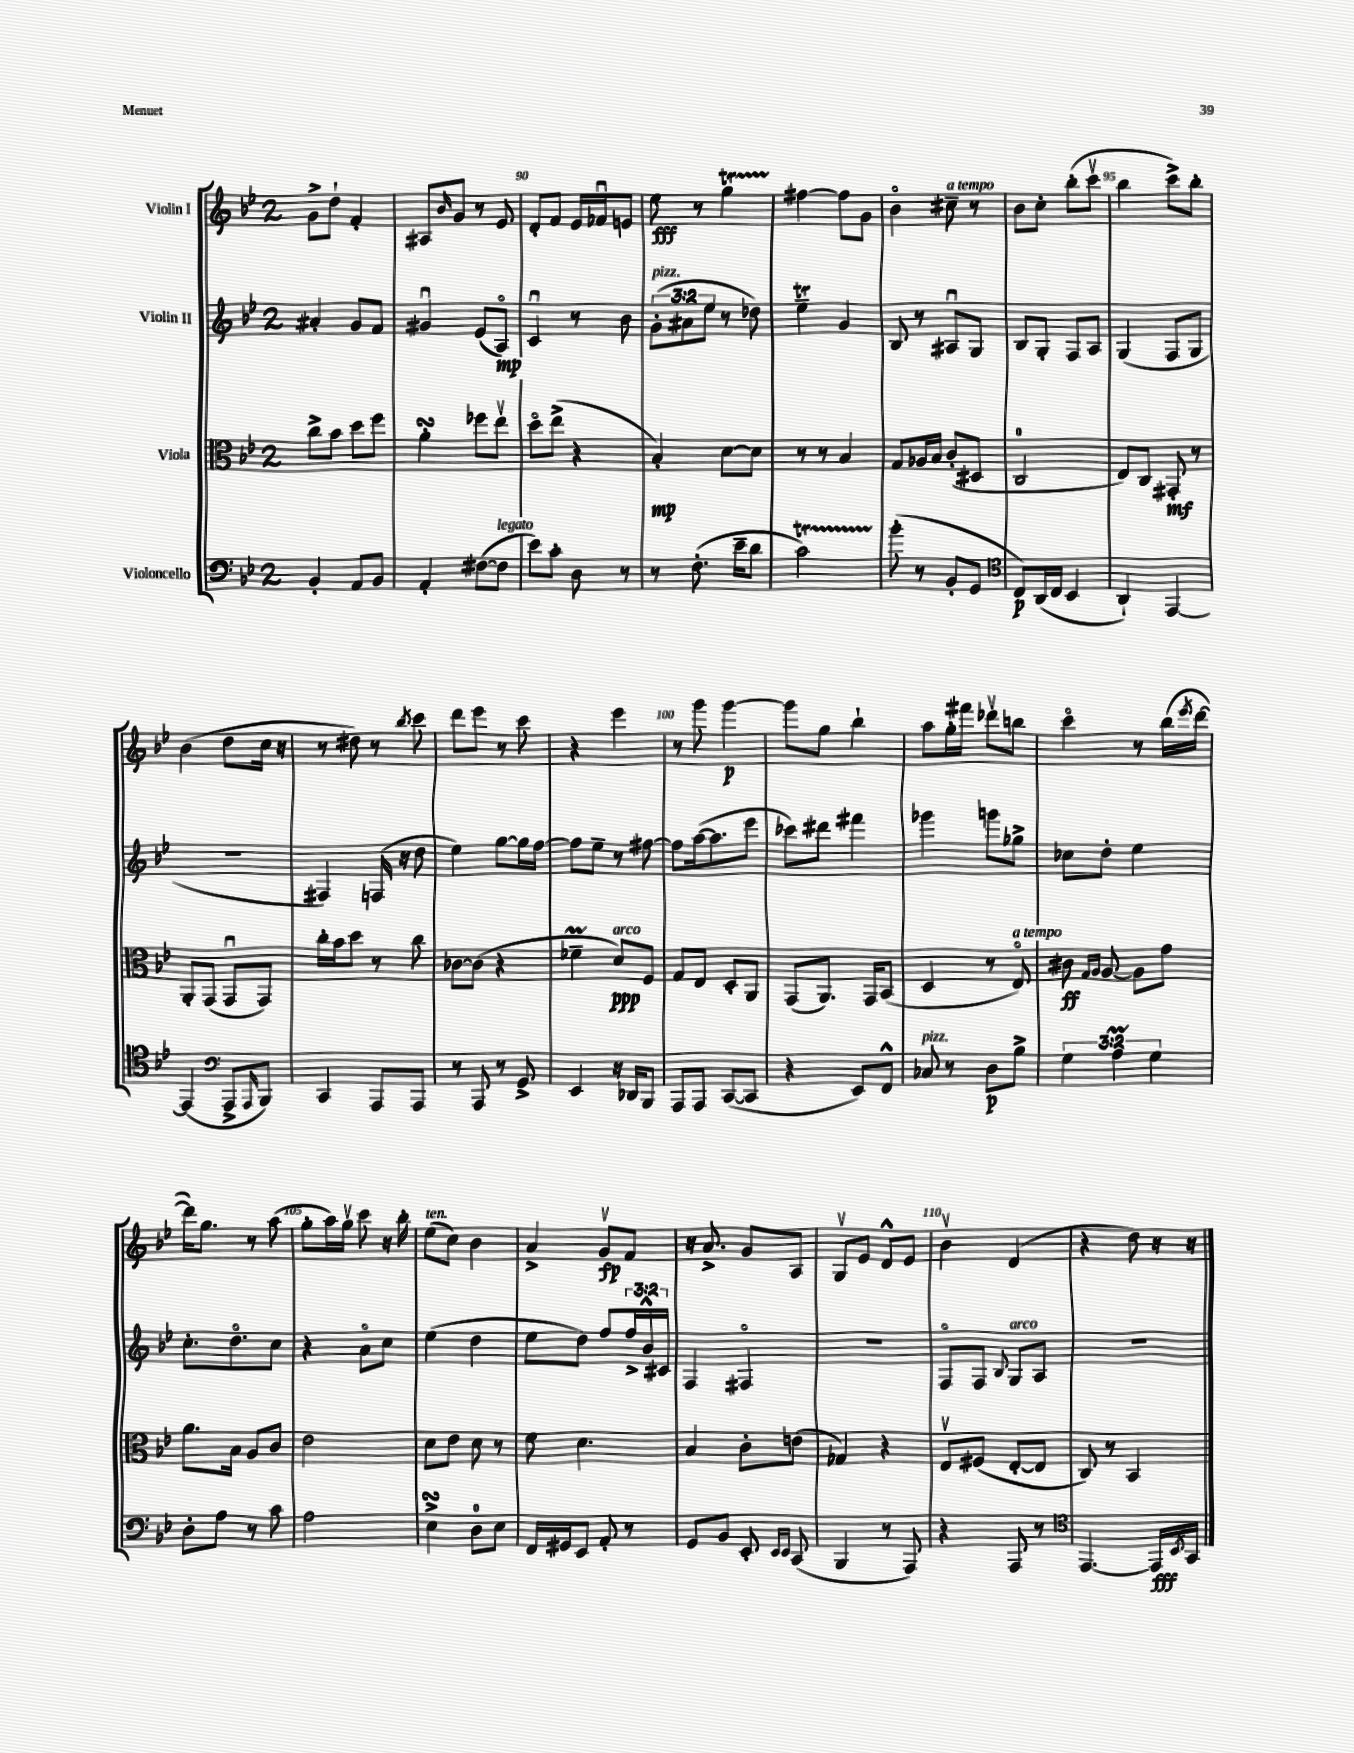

**kern	**kern	**kern	**kern
*staff4	*staff3	*staff2	*staff1
*clefF4	*clefC3	*clefG2	*clefG2
*k[b-e-]	*k[b-e-]	*k[b-e-]	*k[b-e-]
*M2/4	*M2/4	*M2/4	*M2/4
4BB-'/	8cc^\L	4a#'/	8g^\L
.	8b-\J	.	8dd`\J
8AA/L	8dd\L	8g/L	4f'/
8BB-/J	8ff\J	8f/J	.
=	=	=	=
4AA'/	4a'\	4g#u/	8A#/L
.	.	.	16qqb-/
.	.	.	8g/J
([8F#\L	8ff-\L	(8e-/L	8r
8F#\]J	8ee-v\J	8Ao/J)	8e-/
=	=	=	=
8e-\L)	8ddo\L	4cu/	8d'/L
8c'\J	(8ee-^\J	.	8f/J
8D\	4r	8r	16e-/LL
.	.	.	16f-u/J
8r	.	8b-\	8e/J
=	=	=	=
8r	4B-'/)	(12g'\L	8ee-\
.	.	12a#\	.
(8.F'\	.	.	8r
.	.	12ee-\J	.
.	[8d\L	8r	4gg\
16e-~\LK	.	.	.
8d\J	8d\]J	8dd-\)	.
=	=	=	=
2c\)	8r	4ee-~\	[4ff#\
.	8r	.	.
.	4B-/	4g/	8ff#\]L
.	.	.	8g\J
=	=	=	=
(8b-'\	8G/L	8B-/	4b-o\
8r	16A-/L	8r	.
.	16B-/JJ	.	.
8BB-'/L	(8c'/L	8A#u/L	8cc#~\
8GG/J	8D#/J	8G/J	8r
=	=	=	=
*clefC4	*	*	*
8C/L)	2C/	8B-/L	8b-\L
(16AA/L	.	8G'/J	8cc'\J
16C/JJ	.	.	.
4BB-/	.	8F/L	(8bb-'\L
.	.	8A/J	8cccv\J
=	=	=	=
4AA`/)	8E-/L)	(4G/	4bb-\
.	8C/J	.	.
[4EE-/	8GG#'/	8F/L	8ccc^\L)
.	8r	8G/J	8bb-'\J
=	=	=	=
(4EE-/]	8AA'/L	2r	(4b-\
.	(8GG/J	.	.
*clefF4	*	*	*
8AAA^/L	8GGu/L	.	8dd\L
16qqAAA/	.	.	.
8BBB-/J)	8GG/J)	.	16cc\Jk
.	.	.	16r
=	=	=	=
4CC/	16cc'\LL	4F#/)	8r
.	16b-\J	.	.
.	8dd\J	.	8dd#\)
8AAA/L	8r	(16F/	8r
.	.	16r	.
.	.	.	8qbb-/
8AAA/J	8cc\	8dd\	8ccc\
=	=	=	=
8r	[8c-\L	4ee-\)	8ddd\L
8AAA/	(8c-\]J	.	8eee-\J
8r	4r	[8gg\L	8r
8GG^/	.	16gg\]L	8ccc\
.	.	[16ff\JJ	.
=	=	=	=
4EE-/	4f-~\	8ff\]L	4r
.	.	8ee-~\J	.
16r	8d/L)	8r	4eee-\
16DD-/LK	.	.	.
8BBB-/J	8F/J	[8ff#\	.
=	=	=	=
8AAA/L	8G/L	8ff#\]L	8r
8AAA/J	8E-/J	([16aa\k	8ggg\
.	.	8.aa\]	.
([8CC/L	8D'/L	.	[4ggg\
8CC/]J	8AA/J	8eee-\J	.
=	=	=	=
4r	(8GG/L	8ccc-\L)	8ggg\]L
.	8.AA/J)	8ddd#\J	8gg\J
8EE-/L)	.	4fff#\	4bb-`\
.	16GG/LK	.	.
8FF^^/J	(8BB-/J	.	.
=	=	=	=
8C-/	4D/	4ggg-\	8aa\L
8r	.	.	16gg'\L
.	.	.	16fff#\JJ
8D\L	8r	8ggg\L	8ddd-v\L
8B-^\J	8E-o/)	8gg-^\J	8bb\J
=	=	=	=
6G\	8c#\	8cc-\L	4ccco\
.	16qqG/LL	.	.
.	16qqA/JJ	.	.
.	[8A/	8dd'\J	.
6A\	.	.	.
.	8A\]L	4ee-\	8r
6G\	.	.	.
.	8g\J	.	(16bb-\LL
.	.	.	8qeee-/
.	.	.	[16ddd\JJ
=	=	=	=
8D'\L	8.a\L	8.cc'\L	16ddd\]LK)
.	.	.	8.gg\J
8A\J	.	.	.
.	16B-\Jk	8.ddo\	.
8r	8A/L	.	8r
8c\	8c/J	8cc\J	(8aa\
=	=	=	=
2A\	2e-\	4r	8gg'\L
.	.	.	16aa\L)
.	.	.	16ggv\JJ
.	.	8ao\L	8ccc\
.	.	8cc\J	16r
.	.	.	16bb-'\
=	=	=	=
4E-^\	8d\L	(4ee-\	(8ee-\L
.	8e-\J	.	8cc\J)
8D\L	8d\	4dd\	4b-\
8E-\J	8r	.	.
=	=	=	=
16FF/LL	8f\	8ee-\L	4a^/
16GG#/J	.	.	.
8EE-/J	4.d\	8dd\J)	.
8AA'/	.	8ff/L	8gv/L
8r	.	24ff^/L	8f/J
.	.	24b-^^/	.
.	.	24c#/JJ	.
=	=	=	=
8GG/L	4B-/	4F/	16r
.	.	.	8.a^/
8BB-/J	.	.	.
8EE-'/	8c'\L	4F#o/	8g/L
16qqEE-/LL	.	.	.
16qqEE-/JJ	.	.	.
(8CC/	(8e\J	.	8A/J
=	=	=	=
4BBB-/	4G-/)	2r	8Gv/L
.	.	.	8e-/J
8r	4r	.	8d^^/L
8AAA/)	.	.	8e-/J
=	=	=	=
4r	8E-v/L	8Fo/L	4b-v\
.	(8F#/J	8F/J	.
.	.	8qqB-/	.
8AAA/	[8E-'/L	8G/L	(4d/
8r	8E-/]J	8A/J	.
=	=	=	=
*clefC4	*	*	*
[4.EE-/	8C/)	2r	4r
.	8r	.	.
.	4BB-/	.	8dd\)
16EE-/]LL	.	.	16r
8qBB-/	.	.	.
16GG/JJ	.	.	16r
==	==	==	==
*-	*-	*-	*-
